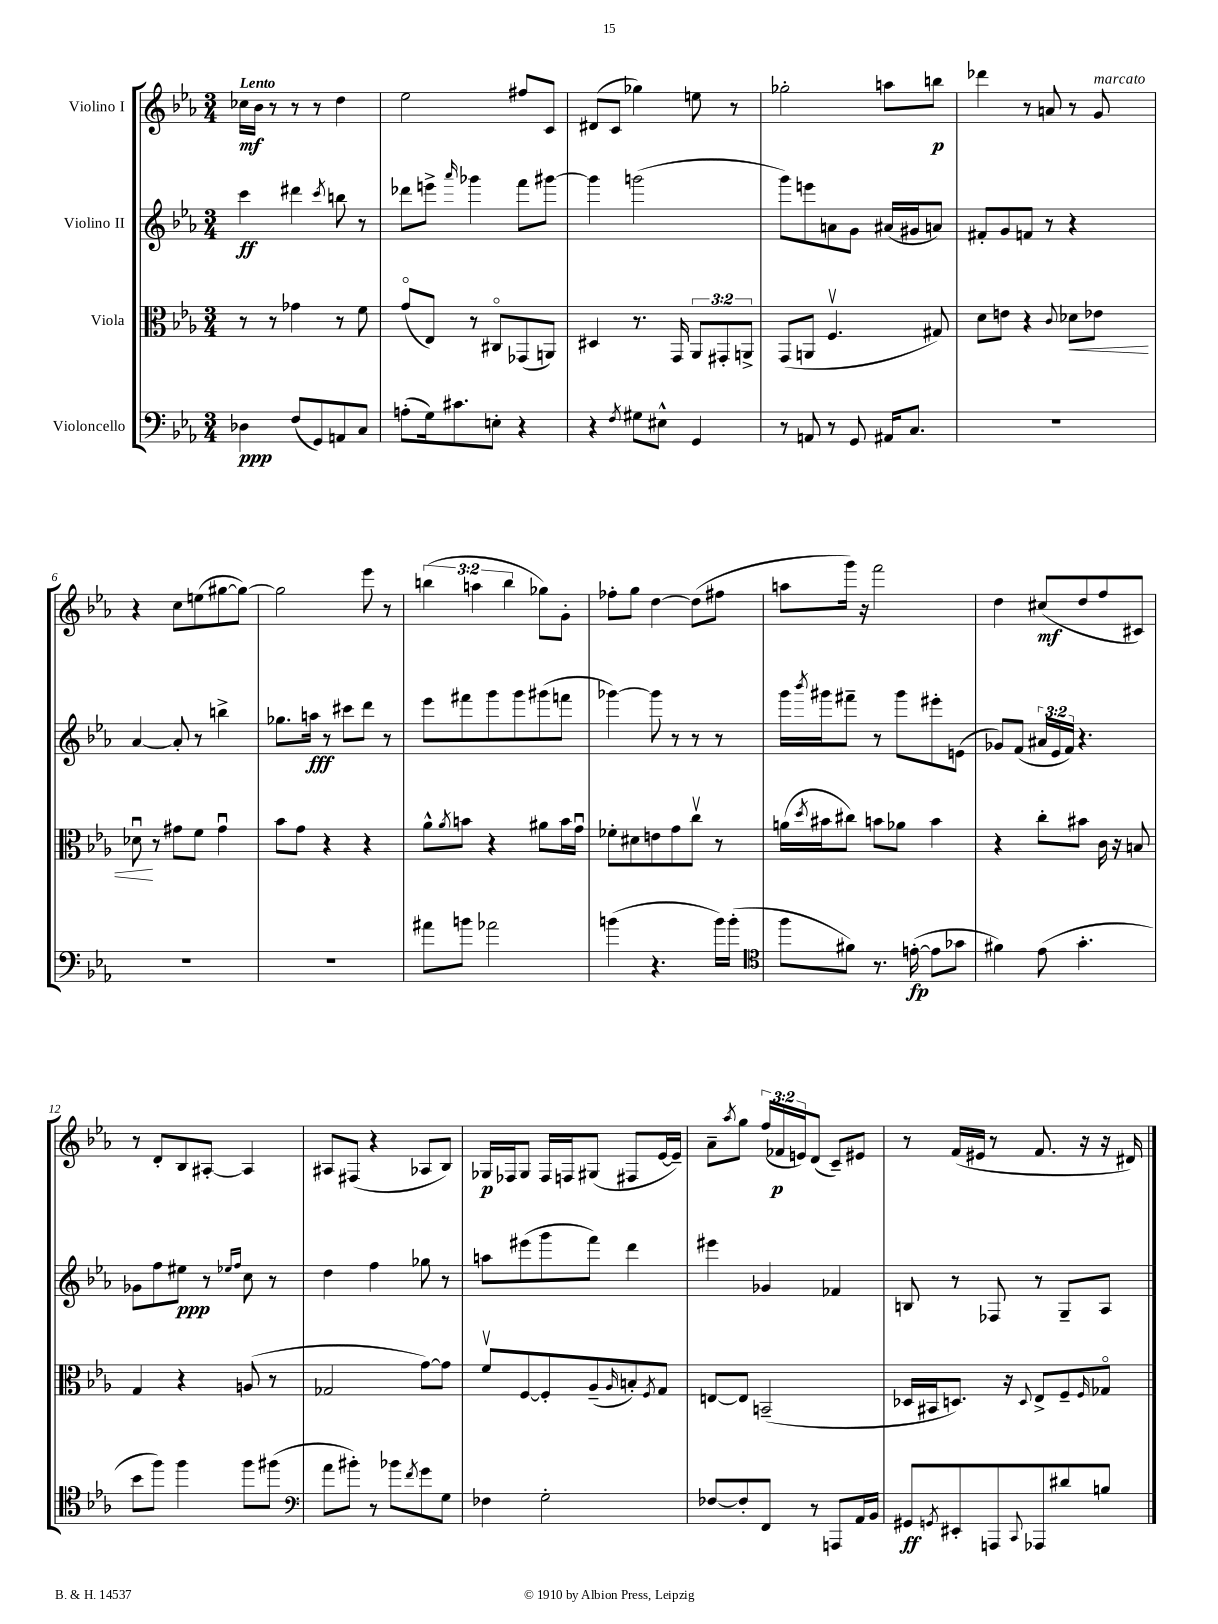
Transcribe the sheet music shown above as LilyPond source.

<<
\new StaffGroup <<
\new Staff = "s0" \with { instrumentName = "Violino I" } {
    \clef treble \key ees \major \numericTimeSignature \time 3/4 \override Staff.TupletNumber.text = #tuplet-number::calc-fraction-text \tempo "Lento"
    ces''16\mf bes'16 r8 r8 r8 d''4 |
    ees''2 fis''8 c'8 |
    dis'8( c'8 ges''4) e''8 r8 |
    ges''2-. a''8 b''8\p |
    des'''4 r8 a'8 r8 g'8^\markup { \italic "marcato" } |
    r4 c''8 e''8( gis''8~ gis''8~) |
    gis''2 ees'''8 r8 |
    \tuplet 3/2 { b''4( a''4 b''4 } ges''8) g'8-. |
    fes''8-. g''8 d''4~ d''8( fis''8 |
    a''8 g'''16) r16 f'''2 |
    d''4 cis''8\mf( d''8 f''8 cis'8) |
    r8 d'8-. bes8 ais8~-. ais4 |
    ais8 fis8( r4 aes8 bes8) |
    ges16\p fes16 ges8 fes16 f16 gis8( fis8 ees'16~ ees'16--) |
    aes'8-- \acciaccatura { aes''8 } g''8 \tuplet 3/2 { f''16( fes'16\p e'16) } d'8( c'8--) eis'8 |
    r8 f'16( eis'16 r8 f'8. r16 r16 dis'16) \bar "|." |
}
\new Staff = "s1" \with { instrumentName = "Violino II" } {
    \clef treble \key ees \major \numericTimeSignature \time 3/4 \override Staff.TupletNumber.text = #tuplet-number::calc-fraction-text
    c'''4\ff dis'''4 \acciaccatura { c'''8 } b''8 r8 |
    des'''8 e'''8-> \grace { aes'''16 } ges'''4 f'''8 gis'''8~ |
    gis'''4 g'''2( |
    g'''8) e'''8 a'8 g'8 ais'16( gis'16 a'8) |
    fis'8-. g'8 f'8 r8 r4 |
    aes'4~ aes'8-. r8 b''4-> |
    ges''8. a''16\fff r8 cis'''8 d'''8 r8 |
    ees'''8 fis'''8 g'''8 g'''8 gis'''8( f'''8 |
    ges'''4~) ges'''8 r8 r8 r8 |
    g'''16 \acciaccatura { bes'''8 } gis'''16 fis'''8-- r8 gis'''8 eis'''8-. e'8( |
    ges'8) f'8( \tuplet 3/2 { ais'16 ees'16 f'16) } r4. |
    ges'8 f''8 eis''8\ppp r8 \grace { ees''16 f''16 } c''8 r8 |
    d''4 f''4 ges''8 r8 |
    a''8 eis'''8( g'''8 f'''8) d'''4 |
    eis'''4 ges'4 fes'4 |
    b8 r8 fes8 r8 g8-- aes8 \bar "|." |
}
\new Staff = "s2" \with { instrumentName = "Viola" } {
    \clef alto \key ees \major \numericTimeSignature \time 3/4 \override Staff.TupletNumber.text = #tuplet-number::calc-fraction-text
    r8 r8 ges'4 r8 f'8 |
    g'8\flageolet( ees8) r8 cis8\flageolet ges,8( a,8) |
    dis4 r8. g,16 \tuplet 3/2 { aes,8 gis,8-. a,8-> } |
    g,8( a,8 f4.\upbow gis8) |
    d'8 e'8 r4 \appoggiatura { c'8 } des'8\< ees'8 |
    des'8\downbow\! r8 gis'8 f'8 gis'4\downbow |
    bes'8 g'8 r4 r4 |
    aes'8-^ \acciaccatura { aes'8 } b'8 r4 ais'8 b'16 g'16\downbow |
    fes'8-. dis'8 e'8 g'8 c''8\upbow r8 |
    a'16( \acciaccatura { d''8 } bis'16 cis''8) b'8 aes'8 b'4 |
    r4 c''8-. bis'8 c'16 r16 b8 |
    g4 r4 a8( r8 |
    ges2 g'8~) g'8 |
    f'8\upbow f8~ f8-. aes8--( \grace { aes16 } b8-.) \acciaccatura { f8 } g8 |
    e8~ e8 b,2--( |
    des16 bis,16 d8.) r16 \appoggiatura { d8 } ees8-> f8-- \grace { f16 } ges8\flageolet \bar "|." |
}
\new Staff = "s3" \with { instrumentName = "Violoncello" } {
    \clef bass \key ees \major \numericTimeSignature \time 3/4
    des4\ppp f8( g,8) a,8 c8 |
    a8-.( g16) cis'8. e8-. r4 |
    r4 \acciaccatura { f8 } gis8 eis8-^ g,4 |
    r8 a,8 r8 g,8 ais,16 c8. |
    R2. |
    R2. |
    R2. |
    ais'8 b'8 aes'2 |
    b'4( r4. b'16) b'16-.( |
    \clef tenor f''8 fis'8) r8. e'16~-.\fp( e'8 ges'8 |
    fis'4) ees'8( g'4.-. |
    bes'8 f''8) f''4 f''8 fis''8( |
    \clef bass aes'8 bis'8-.) r8 bes'8 \acciaccatura { f'8 } g'8 g8 |
    fes4 g2-. |
    fes8~ fes8-. f,8 r8 a,,8 aes,16 bes,16 |
    gis,8\ff \acciaccatura { g,8 } eis,8-. a,,8 \appoggiatura { c,8 } aes,,8 dis'8 b8 \bar "|." |
}
>>
>>
